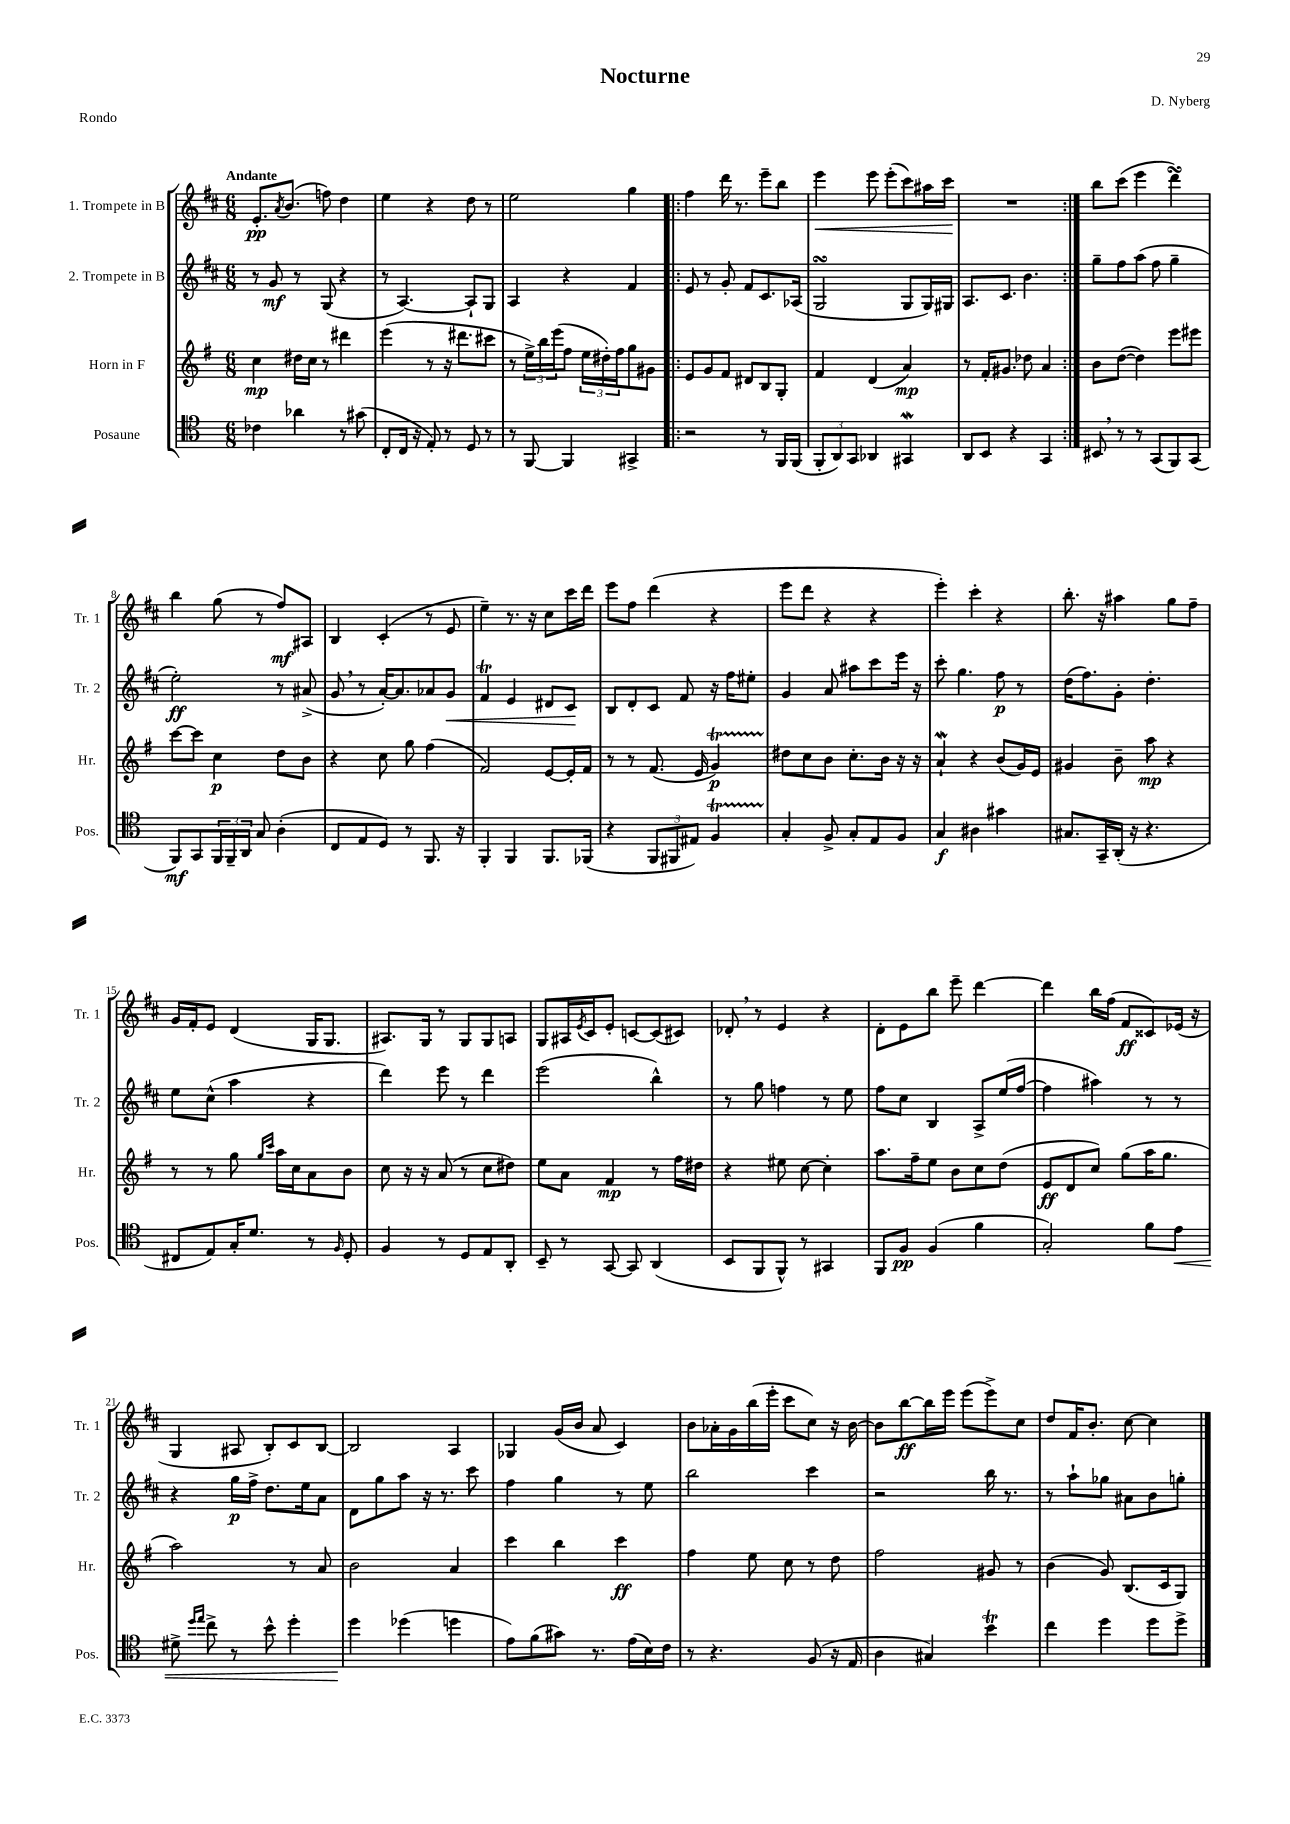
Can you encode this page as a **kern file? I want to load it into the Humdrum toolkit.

**kern	**dynam	**kern	**dynam	**kern	**dynam	**kern	**dynam
*part4	*part4	*part3	*part3	*part2	*part2	*part1	*part1
*staff4	*staff4	*staff3	*staff3	*staff2	*staff2	*staff1	*staff1
*I"Posaune	*	*I"Horn in F	*	*I"2. Trompete in B	*	*I"1. Trompete in B	*
*I'Pos.	*	*I'Hr.	*	*I'Tr. 2	*	*I'Tr. 1	*
*clefC4	*	*clefG2	*	*clefG2	*	*clefG2	*
*k[]	*	*k[f#]	*	*k[f#c#]	*	*k[f#c#]	*
*M6/8	*	*M6/8	*	*M6/8	*	*M6/8	*
=1	=1	=1	=1	=1	=1	=1	=1
!	!	!	!	!	!	!LO:TX:a:B:t=Andante	!
4c-X\	.	4cc\	mp	8r	.	8.e'/L	pp
.	.	.	.	8g/	mf	.	.
.	.	.	.	.	.	8qa/	.
.	.	.	.	.	.	(8.b/J	.
4a-X\	.	16dd#X\LL	.	8r	.	.	.
.	.	16cc\JJ	.	.	.	.	.
.	.	8r	.	(8G/	.	8ffn\)	.
8r	.	4ddd#X\	.	4r	.	4dd\	.
(8g#X\	.	.	.	.	.	.	.
=2	=2	=2	=2	=2	=2	=2	=2
8C'/L	.	(4eee\	.	8r	.	4ee\	.
16C/Jk	.	.	.	[4.A/)	.	.	.
16r	.	.	.	.	.	.	.
8E'/)	.	8r	.	.	.	4r	.
8r	.	16r	.	.	.	.	.
.	.	8.ddd#X\L	.	.	.	.	.
8D/	.	.	.	8A`/L]	.	8dd\	.
8r	.	8ccc#X\J	.	8G/J	.	8r	.
=3	=3	=3	=3	=3	=3	=3	=3
8r	.	8r	.	4A/	.	2ee\	.
[8FF/	.	24ee^\LL)	.	.	.	.	.
.	.	24bb\	.	.	.	.	.
.	.	(24eee\J	.	.	.	.	.
4FF/]	.	8ff#\J	.	4r	.	.	.
.	.	24ee\LL	.	.	.	.	.
.	.	24dd#X'\)	.	.	.	.	.
.	.	24ff#\J	.	.	.	.	.
4GG#X^/	.	8gg\	.	4f#/	.	4gg\	.
.	.	8g#X\J	.	.	.	.	.
=4!|:	=4!|:	=4!|:	=4!|:	=4!|:	=4!|:	=4!|:	=4!|:
2r	.	8e/L	.	8e/	.	4ff#\	.
.	.	8g/	.	8r	.	.	.
.	.	8f#/J	.	8g'/	.	16ddd\	.
.	.	.	.	.	.	8.r	.
.	.	8d#X/L	.	8f#/L	.	.	.
8r	.	8B/	.	8.c#/	.	8eee~\L	.
16FF/LL	.	8G'/J	.	.	.	8bb\J	.
(16FF/JJ	.	.	.	(16A-X/Jk	.	.	.
=5	=5	=5	=5	=5	=5	=5	=5
!	!	!	!	!	!	!	!LO:HP:b
12FF'/L	.	4f#/	.	2GsSSs/	.	4eee\	<
12AA/)	.	.	.	.	.	.	.
12GG/J	.	.	.	.	.	.	.
4AA-X/	.	(4d/	.	.	.	8eee\	.
.	.	.	.	.	.	(8eee'\L	.
4GG#XW/	.	4a/)	mp	8G/L	.	8ccc#\)	.
.	.	.	.	16G/L)	.	16aa#X\L	.
.	.	.	.	16G#X/JJ	.	16ccc#\JJ	.
.	.	.	.	.	.	.	[
=6	=6	=6	=6	=6	=6	=6	=6
8AA/L	.	8r	.	8.A/L	.	2.r	.
8BB/J	.	16f#'/KL	.	.	.	.	.
.	.	8.g#X/J	.	8.c#/J	.	.	.
4r	.	.	.	.	.	.	.
.	.	8dd-X\	.	4.b\	.	.	.
4GG/	.	4a/	.	.	.	.	.
=7:|!	=7:|!	=7:|!	=7:|!	=7:|!	=7:|!	=7:|!	=7:|!
8BB#X,/	.	8b\L	.	8gg~\L	.	8bb\L	.
8r	.	([8dd\J	.	8ff#\	.	(8ccc#\J	.
8r	.	4dd\])	.	(8aa\J	.	4eee\	.
(8GG/L	.	.	.	8ff#\	.	.	.
8FF/)	.	8eee\L	.	4gg~\	.	4dddsSSs\)	.
(8GG/J	.	8eee#X\J	.	.	.	.	.
!!LO:LB:g=z
=8	=8	=8	=8	=8	=8	=8	=8
8FF/L)	mf	[8ccc\L	.	2ee'\)	ff	4bb\	.
8GG/	.	8ccc\J]	.	.	.	.	.
24FF/L	.	4cc\	p	.	.	(8gg\	.
24FF~/	.	.	.	.	.	.	.
24AA/JJ	.	.	.	.	.	.	.
8G/	.	.	.	.	.	8r	.
(4A'\	.	8dd\L	.	8r	.	8ff#/L)	mf
.	.	8b\J	.	(8a#X^/	.	8A#X/J	.
=9	=9	=9	=9	=9	=9	=9	=9
8C/L	.	4r	.	8g,/	.	4B/	.
8E/	.	.	.	8r	.	.	.
8D/J)	.	8cc\	.	[16a'/KL)	.	(4c#'/	.
.	.	.	.	8.a/]	.	.	.
8r	.	8gg\	.	.	.	.	.
8.FF/	.	(4ff#\	.	8a-X/	.	8r	.
!	!	!	!	!	!LO:HP:b	!	!
.	.	.	.	8g/J	<	8e/	.
16r	.	.	.	.	.	.	.
=10	=10	=10	=10	=10	=10	=10	=10
4FF'/	.	2f#/)	.	4f#t/	.	4ee~\)	.
4FF/	.	.	.	4e/	.	8.r	.
.	.	.	.	.	.	16r	.
8.FF/L	.	[8e/L	.	8d#X/L	.	8cc#\L	.
.	.	16e'/L]	.	8c#/J	.	16ccc#\L	.
(16FF-X/Jk	.	16f#/JJ	.	.	.	16ddd\JJ	.
.	.	.	.	.	[	.	.
=11	=11	=11	=11	=11	=11	=11	=11
4r	.	8r	.	8B/L	.	8eee\L	.
.	.	8r	.	8d'/	.	8ff#\J	.
12FF/L	.	(8.f#/	.	8c#/J	.	(4ddd\	.
12FF#X/	.	.	.	.	.	.	.
.	.	.	.	8f#/	.	.	.
12E#X/J)	.	.	.	.	.	.	.
.	.	16e/	.	.	.	.	.
4FT/	.	4gT/)	p	16r	.	4r	.
.	.	.	.	16ff#\KL	.	.	.
.	.	.	.	8ee#X'\J	.	.	.
=12	=12	=12	=12	=12	=12	=12	=12
4G'/	.	8dd#X\L	.	4g/	.	8eee\L	.
.	.	8cc\	.	.	.	8ddd\J	.
8F^/	.	8b\J	.	8a/	.	4r	.
8G'/L	.	8.cc'\L	.	8aa#X\L	.	.	.
8E/	.	.	.	8ccc#\	.	4r	.
.	.	16b\Jk	.	.	.	.	.
8F/J	.	16r	.	16eee\Jk	.	.	.
.	.	16r	.	16r	.	.	.
=13	=13	=13	=13	=13	=13	=13	=13
4G/	f	4aW`/	.	8ccc#'\	.	4eee'\)	.
.	.	.	.	4.gg\	.	.	.
4A#X\	.	4r	.	.	.	4ccc#'\	.
4g#X\	.	(8b/L	.	8ff#\	p	4r	.
.	.	16g/L)	.	8r	.	.	.
.	.	16e/JJ	.	.	.	.	.
=14	=14	=14	=14	=14	=14	=14	=14
8.G#X/L	.	4g#X/	.	(16dd\KL	.	8.bb'\	.
.	.	.	.	8.ff#\)	.	.	.
16GG~/L	.	.	.	.	.	16r	.
(16AA'/JJ	.	8b~\	.	8g'\J	.	4aa#X\	.
16r	.	.	.	.	.	.	.
4.r	.	8aa\	mp	4.dd'\	.	.	.
.	.	4r	.	.	.	8gg\L	.
.	.	.	.	.	.	8ff#~\J	.
!!LO:LB:g=z
=15	=15	=15	=15	=15	=15	=15	=15
8C#X/L	.	8r	.	8ee\L	.	16g/LL	.
.	.	.	.	.	.	16f#'/J	.
8E/)	.	8r	.	(8cc#^^\J	.	8e/J	.
16G'/K	.	8gg\	.	4aa\	.	(4d/	.
8.d/J	.	.	.	.	.	.	.
.	.	16qqgg/LL	.	.	.	.	.
.	.	16qqccc/JJ	.	.	.	.	.
.	.	16aa\LL	.	.	.	.	.
.	.	16cc\J	.	.	.	.	.
8r	.	8a\	.	4r	.	16G/KL	.
.	.	.	.	.	.	8.G/J	.
16qqF/	.	.	.	.	.	.	.
8D'/	.	8b\J	.	.	.	.	.
=16	=16	=16	=16	=16	=16	=16	=16
4F/	.	8cc\	.	4ddd\)	.	8.A#X/L)	.
.	.	16r	.	.	.	.	.
.	.	16r	.	.	.	16G/Jk	.
8r	.	(8a/	.	8eee\	.	8r	.
8D/L	.	8r	.	8r	.	8G/L	.
8E/	.	8cc\L	.	4ddd\	.	8G/	.
8AA'/J	.	8dd#X\J)	.	.	.	8An/J	.
=17	=17	=17	=17	=17	=17	=17	=17
8BB~/	.	8ee\L	.	(2eee\	.	8G/L	.
8r	.	8a\J	.	.	.	16A#X/L	.
.	.	.	.	.	.	8qe/	.
.	.	.	.	.	.	16c#/J	.
[8GG/	.	4f#/	mp	.	.	8e'/J	.
8GG/]	.	.	.	.	.	[8cn/L	.
(4AA/	.	8r	.	4bb^^\)	.	(8c/]	.
.	.	16ff#\LL	.	.	.	8c#X/J)	.
.	.	16dd#X\JJ	.	.	.	.	.
=18	=18	=18	=18	=18	=18	=18	=18
8BB/L	.	4r	.	8r	.	8d-X',/	.
8FF/	.	.	.	8gg\	.	8r	.
8FF^^/J)	.	8ee#X\	.	4ffn\	.	4e/	.
8r	.	[8cc\	.	.	.	.	.
4GG#X/	.	4cc'\]	.	8r	.	4r	.
.	.	.	.	8ee\	.	.	.
=19	=19	=19	=19	=19	=19	=19	=19
8FF/L	.	8.aa\L	.	8ff#\L	.	8d'\L	.
8F/J	pp	.	.	8cc#\J	.	8e\	.
.	.	16ff#~\k	.	.	.	.	.
(4F/	.	8ee\J	.	4B/	.	8bb\J	.
.	.	8b\L	.	.	.	8eee~\	.
4f\	.	8cc\	.	8A^/L	.	[4ddd\	.
.	.	(8dd\J	.	(16ee/L	.	.	.
.	.	.	.	[16ff#/JJ	.	.	.
=20	=20	=20	=20	=20	=20	=20	=20
2G'/)	.	8e/L	ff	4ff#\]	.	4ddd\]	.
.	.	8d/	.	.	.	.	.
.	.	8cc/J)	.	4aa#X\)	.	16bb\LL	.
.	.	.	.	.	.	(16ff#\JJ	.
.	.	(8gg\L	.	.	.	8f#/L	ff
8f\L	.	16aa\K	.	8r	.	8c##X/)	.
.	.	8.gg\J	.	.	.	.	.
!	!LO:HP:b	!	!	!	!	!	!
8e\J	<	.	.	8r	.	(16e-X/Jk	.
.	.	.	.	.	.	16r	.
!!LO:LB:g=z
=21	=21	=21	=21	=21	=21	=21	=21
8d#X^\	.	2aa\)	.	4r	.	4G/	.
16qqdd/LL	.	.	.	.	.	.	.
16qqee/JJ	.	.	.	.	.	.	.
8cc^\	.	.	.	.	.	.	.
8r	.	.	.	16gg\LL	p	8A#X/	.
.	.	.	.	16ff#^\JJ	.	.	.
8b^^\	.	.	.	8.dd\L	.	8B'/L)	.
4dd'\	.	8r	.	.	.	8c#/	.
.	.	.	.	16ee\k	.	.	.
.	.	8a/	.	8a\J	.	[8B/J	.
=22	=22	=22	=22	=22	=22	=22	=22
4dd\	.	2b\	.	8d\L	.	2B/]	.
.	.	.	.	8gg\	.	.	.
(4dd-X\	[	.	.	8aa\J	.	.	.
.	.	.	.	16r	.	.	.
.	.	.	.	8.r	.	.	.
4ddn\	.	4a/	.	.	.	4A/	.
.	.	.	.	8ccc#\	.	.	.
=23	=23	=23	=23	=23	=23	=23	=23
8e\L)	.	4ccc\	.	4ff#\	.	4G-X/	.
(8f\	.	.	.	.	.	.	.
8g#X\J)	.	4bb\	.	4gg\	.	(16g/LL	.
.	.	.	.	.	.	16b/JJ	.
8.r	.	.	.	.	.	8a/	.
.	.	4ccc\	ff	8r	.	4c#/)	.
(16e\LL	.	.	.	.	.	.	.
16B\)	.	.	.	8ee\	.	.	.
16c\JJ	.	.	.	.	.	.	.
=24	=24	=24	=24	=24	=24	=24	=24
8r	.	4ff#\	.	2bb\	.	8b\L	.
4.r	.	.	.	.	.	16a-X'\L	.
.	.	.	.	.	.	16g\	.
.	.	8ee\	.	.	.	(16bb\	.
.	.	.	.	.	.	16eee'\JJ	.
.	.	8cc\	.	.	.	8ccc#\L	.
(8F/	.	8r	.	4ccc#\	.	8cc#\J)	.
16r	.	8dd\	.	.	.	16r	.
16E/	.	.	.	.	.	[16b\	.
=25	=25	=25	=25	=25	=25	=25	=25
4A\	.	2ff#\	.	2r	.	8b\L]	.
.	.	.	.	.	.	[8bb\	ff
4G#X/)	.	.	.	.	.	16bb\L]	.
.	.	.	.	.	.	16eee\JJ	.
.	.	.	.	.	.	(8eee\L	.
4bt\	.	8g#X/	.	16bb\	.	8eee^\)	.
.	.	.	.	8.r	.	.	.
.	.	8r	.	.	.	8cc#\J	.
=26	=26	=26	=26	=26	=26	=26	=26
4cc\	.	(4b\	.	8r	.	8dd/L	.
.	.	.	.	8aa`\L	.	16f#/K	.
.	.	.	.	.	.	8.b'/J	.
4dd\	.	8g/)	.	8gg-X\J	.	.	.
.	.	(8.B/L	.	8a#X\L	.	[8cc#\	.
8dd\L	.	.	.	8b\	.	4cc#\]	.
.	.	16c/k	.	.	.	.	.
8dd^\J	.	8G/J)	.	8ggn'\J	.	.	.
==	==	==	==	==	==	==	==
*-	*-	*-	*-	*-	*-	*-	*-
